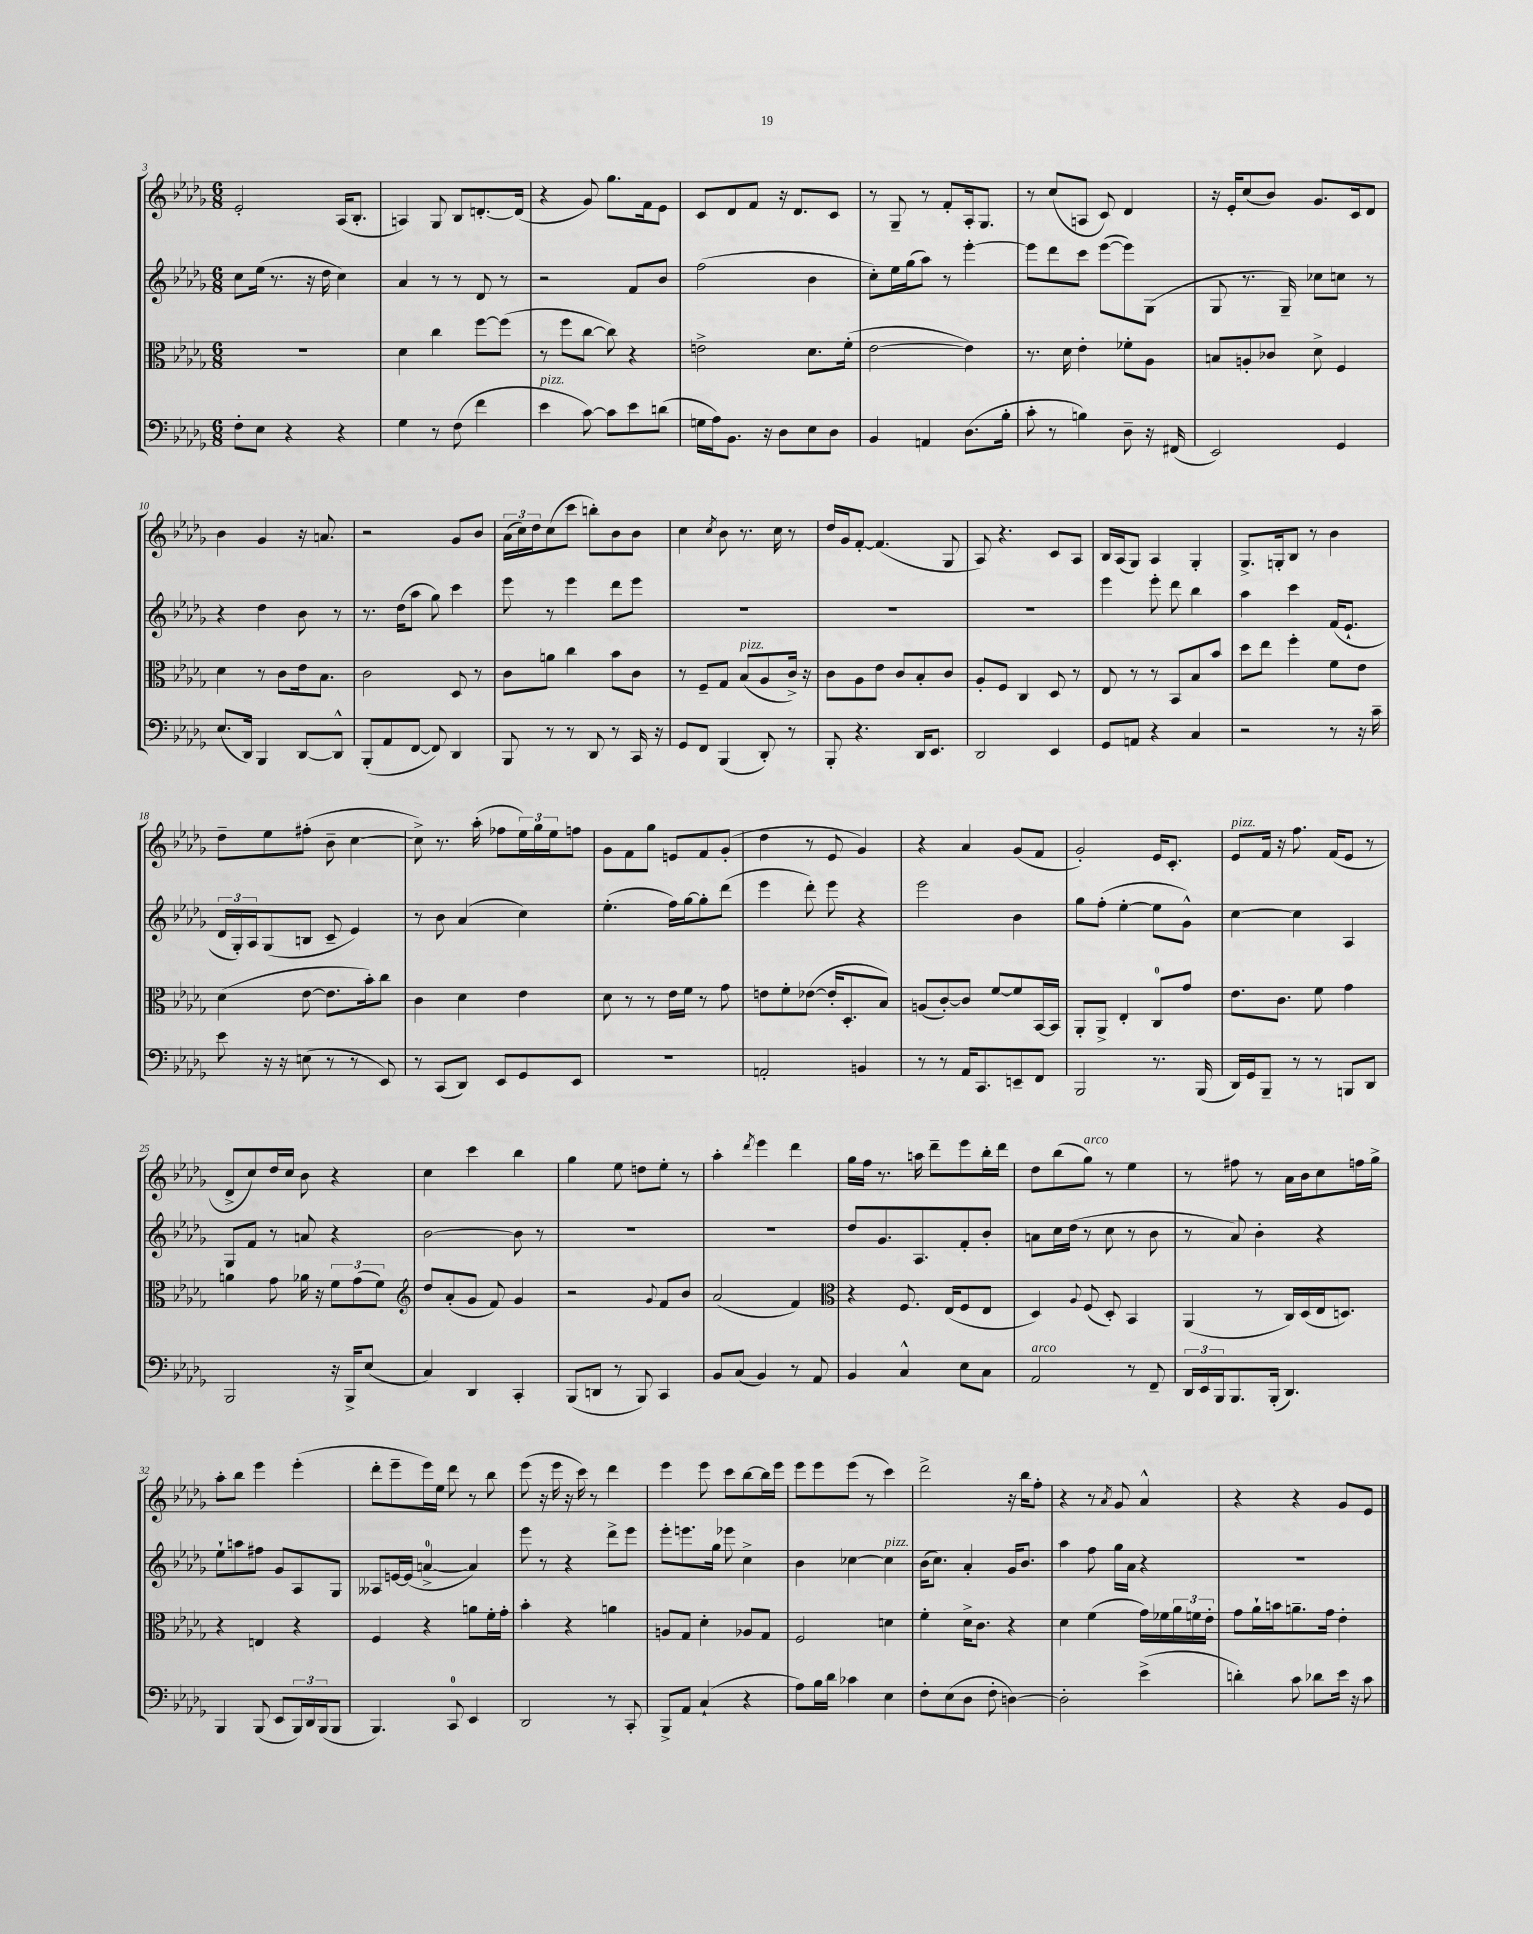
<<
\new StaffGroup <<
\new Staff = "s0" {
    \clef treble \key des \major \numericTimeSignature \time 6/8
    ees'2-. aes16( bes8.-. |
    a4) ges8 bes8 d'8.~-. d'16( |
    r4 ges'8) ges''8. f'16 ees'8 |
    c'8 des'8 f'8 r16 des'8. c'8 |
    r8 ges8-- r8 f'8-. aes16-. ges8. |
    r8 c''8( a8 c'8) des'4 |
    r16 ees'16-. c''8( bes'8) ges'8. c'16 des'8 |
    bes'4 ges'4 r16 a'8. |
    r2 ges'8 bes'8 |
    \tuplet 3/2 { aes'16( c''16) des''16 } c''8( c'''8 b''8-.) bes'8 bes'8 |
    c''4 \acciaccatura { c''8 } bes'8 r8. c''16 r8 |
    des''16 ges'16 f'8~-. f'4.( ges8 |
    aes8) r4. c'8 aes8 |
    bes16 aes16( ges8) aes4 ges4-. |
    ges8.-> g16-. bes8 r8 bes'4 |
    des''8-- ees''8 fis''8-.( bes'8-- c''4~ |
    c''8->) r8. aes''16-.( fes''8 \tuplet 3/2 { ees''16) ges''16 ees''16 } f''8 |
    ges'8 f'8 ges''8 e'8 f'8 ges'8-.( |
    des''4 r8 ees'8 ges'4) |
    r4 aes'4 ges'8( f'8 |
    ges'2-.) ees'16 c'8.-. |
    ees'8^\markup { \italic "pizz." } f'16 r16 f''8. f'16( ees'8 r8 |
    des'8-> c''8) des''16 c''16 bes'8 r4 |
    c''4 c'''4 bes''4 |
    ges''4 ees''8 d''8 ees''8-. r8 |
    aes''4-. \acciaccatura { des'''8 } ees'''4 des'''4 |
    ges''16 f''16 r8. a''16 des'''8-- ees'''8 bes''16-. des'''16 |
    des''8 bes''8( ges''8^\markup { \italic "arco" }) r8 ees''4 |
    r8 fis''8 r8 aes'16 bes'16 c''8 f''16 ges''16-> |
    aes''8-. bes''8 ees'''4 ees'''4-.( |
    des'''8-. ees'''8-- ees'''16) ees''16 des'''8 r8 bes''8 |
    ees'''8( r16 ees'''16 r16 c'''16) r8 des'''4 |
    ees'''4 ees'''8 c'''8 bes''8~ bes''16 ees'''16 |
    ees'''8 ees'''8 ees'''8( r8 c'''4) |
    des'''2-> r16 bes''16 f''8-. |
    r4 r8 \acciaccatura { aes'8 } ges'8 aes'4-^ |
    r4 r4 ges'8 ees'8 \bar "|." |
}
\new Staff = "s1" {
    \clef treble \key des \major \numericTimeSignature \time 6/8
    c''8 ees''16( r8. r16 des''16 c''4) |
    aes'4 r8 r8 des'8 r8 |
    r2 f'8 bes'8 |
    f''2( bes'4 |
    c''8-.) ees''16 ges''16( aes''8) r8 ees'''4~-. |
    ees'''8 des'''8 c'''8 ees'''8~( ees'''8) ges8( |
    ges8 r8. ges16--) ces''8 c''8 r8 |
    r4 des''4 bes'8 r8 |
    r8. des''16( aes''8 ges''8) c'''4 |
    ees'''8 r8 ees'''4 des'''8 ees'''8 |
    R2. |
    R2. |
    R2. |
    ees'''4 ees'''8-. des'''8 bes''4 |
    aes''4 c'''4 f'16( ees'8.-! |
    \tuplet 3/2 { des'16 ges16-.) aes16 } ges8( b8 c'8-- ees'4) |
    r8 bes'8 aes'4( c''4) |
    ees''4.-.( f''16) ges''16~ ges''8-. des'''8( |
    ees'''4 des'''8-.) ees'''8 r4 |
    ees'''2 bes'4 |
    ges''8 f''8-.( ees''4~-. ees''8 ges'8-^) |
    c''4~ c''4 aes4 |
    ges8 f'8 r8 a'8 r4 |
    bes'2~ bes'8 r8 |
    R2. |
    R2. |
    des''8 ges'8. aes8. f'8-. bes'8-. |
    a'8 c''16 des''16( r8 c''8 r8 bes'8 |
    r8 aes'8) bes'4-. r4 |
    ees''8-! a''8 fis''8 ges'8 aes8 ges8 |
    aeses8 e'16~ e'16( a'4-0~-> a'4) |
    ees'''8 r8 r4 des'''8-> ees'''8 |
    ees'''8-. e'''8. ges''16 ees'''8 c''4-> |
    bes'4 ces''4~ ces''4^\markup { \italic "pizz." } |
    bes'16( c''8.) aes'4-. ges'16 bes'8. |
    aes''4 f''8 ges''16 aes'16 r4 |
    R2. \bar "|." |
}
\new Staff = "s2" {
    \clef alto \key des \major \numericTimeSignature \time 6/8
    R2. |
    des'4 c''4 f''8~ f''8( |
    r8 f''8 c''8~ c''8) r4 |
    e'2-> des'8. f'16-.( |
    ees'2~ ees'4) |
    r8. des'16 ees'4-. fes'8-. aes8 |
    b8 a8-. ces'8 des'8-> f4 |
    des'4 r8 c'8 ees'16 bes8. |
    c'2 des8 r8 |
    c'8 a'8 c''4 bes'8 c'8 |
    r8 f8-- ges8 bes8^\markup { \italic "pizz." }( aes8 c'16->) r16 |
    c'8 aes8 ees'8 c'8 bes8-. c'8 |
    aes8-. f8 c4 des8 r8 |
    ees8 r8 r8 bes,8 bes8 bes'8 |
    des''8 ees''8 f''4-. f'8 ees'8 |
    des'4( ees'8~ ees'8. bes'16-.) c''8 |
    c'4 des'4 ees'4 |
    des'8 r8 r8 ees'16 f'16 r8 ges'8 |
    e'8 f'8-. ees'8~( ees'16-. des8.-. bes8) |
    a8( c'8~-.) c'8 f'8~ f'8 bes,16~ bes,16 |
    aes,8-. aes,8-> ees4-. c8-0 ges'8 |
    ees'8. c'8. f'8 ges'4 |
    a'4 ges'8 aes'16 r16 \tuplet 3/2 { f'8 ges'8( f'8) } |
    \clef treble des''8 aes'8-.( ges'8 f'8) ges'4 |
    r2 \appoggiatura { ges'8 } f'8 bes'8 |
    aes'2( f'4) |
    \clef alto r4 f8. ees16( f8 ees8 |
    des4) \appoggiatura { aes8 } f8( des8-.) bes,4 |
    aes,4( r8 c16) des16( ees16 d8.) |
    r4 e4 r4 |
    f4 r4 a'8 f'16-. ges'16-. |
    bes'4-. r4 a'4 |
    a8 ges8 des'4-. aes8 ges8 |
    f2 d'4 |
    f'4-. des'16-> c'8. r4 |
    des'4 f'4( ges'16) fes'16 \tuplet 3/2 { aes'16 f'16 ees'16-. } |
    ges'8 aes'16-! b'16 a'8.-- ges'16 ees'4-. \bar "|." |
}
\new Staff = "s3" {
    \clef bass \key des \major \numericTimeSignature \time 6/8
    f8-. ees8 r4 r4 |
    ges4 r8 f8( f'4 |
    ees'4^\markup { \italic "pizz." } c'8~) c'8 ees'8 d'8( |
    g16 aes16) bes,8. r16 des8 ees8 des8 |
    bes,4 a,4 des8.( bes16-. |
    c'8-. r8 b4) des8-- r16 fis,16( |
    ees,2) ges,4 |
    ees8.( des,16) bes,,4 des,8~ des,8-^ |
    bes,,8-.( aes,8 f,8~ f,8) des,4 |
    bes,,8 r8 r8 des,8 r8 c,16 r16 |
    ges,8 f,8 bes,,4( des,8-.) r8 |
    bes,,8-. r4. des,16 ees,8. |
    des,2 ees,4 |
    ges,8 a,8 r4 c4 |
    r2 r8 r16 c'16-- |
    ees'8 r16 r16 e8( r8 r8 ees,8) |
    r8 c,8( des,8) ees,8 ges,8 ees,8 |
    R2. |
    a,2-. b,4 |
    r8 r8 aes,16 c,8. e,8-- f,8 |
    bes,,2 r8. bes,,16( |
    des,16) ges,16 bes,,8-- r8 r8 b,,8 des,8 |
    bes,,2 r16 bes,,16-> ees8( |
    c4) des,4 c,4-. |
    bes,,8( d,8 r8 bes,,8) c,4 |
    bes,8 c8( bes,4) r8 aes,8 |
    bes,4 c4-^ ees8 c8 |
    aes,2^\markup { \italic "arco" } r8 f,8-- |
    \tuplet 3/2 { des,16 ees,16 bes,,16 } bes,,8. bes,,16-.( des,4.) |
    bes,,4 bes,,8( ees,8 \tuplet 3/2 { bes,,16) des,16 bes,,16( } bes,,8 |
    bes,,4.) c,8-0 ees,4 |
    des,2 r8 c,8-. |
    bes,,8-> aes,8 c4-!( r4 |
    aes8) bes16 des'16 ces'4 ees4 |
    f8-. ees8( des8 f8-. d4~) |
    d2-. ees'4->( |
    d'4-.) c'8 des'8 ees'16 r16 c'8 \bar "|." |
}
>>
>>
\layout { \context { \Score currentBarNumber = #3 } }
